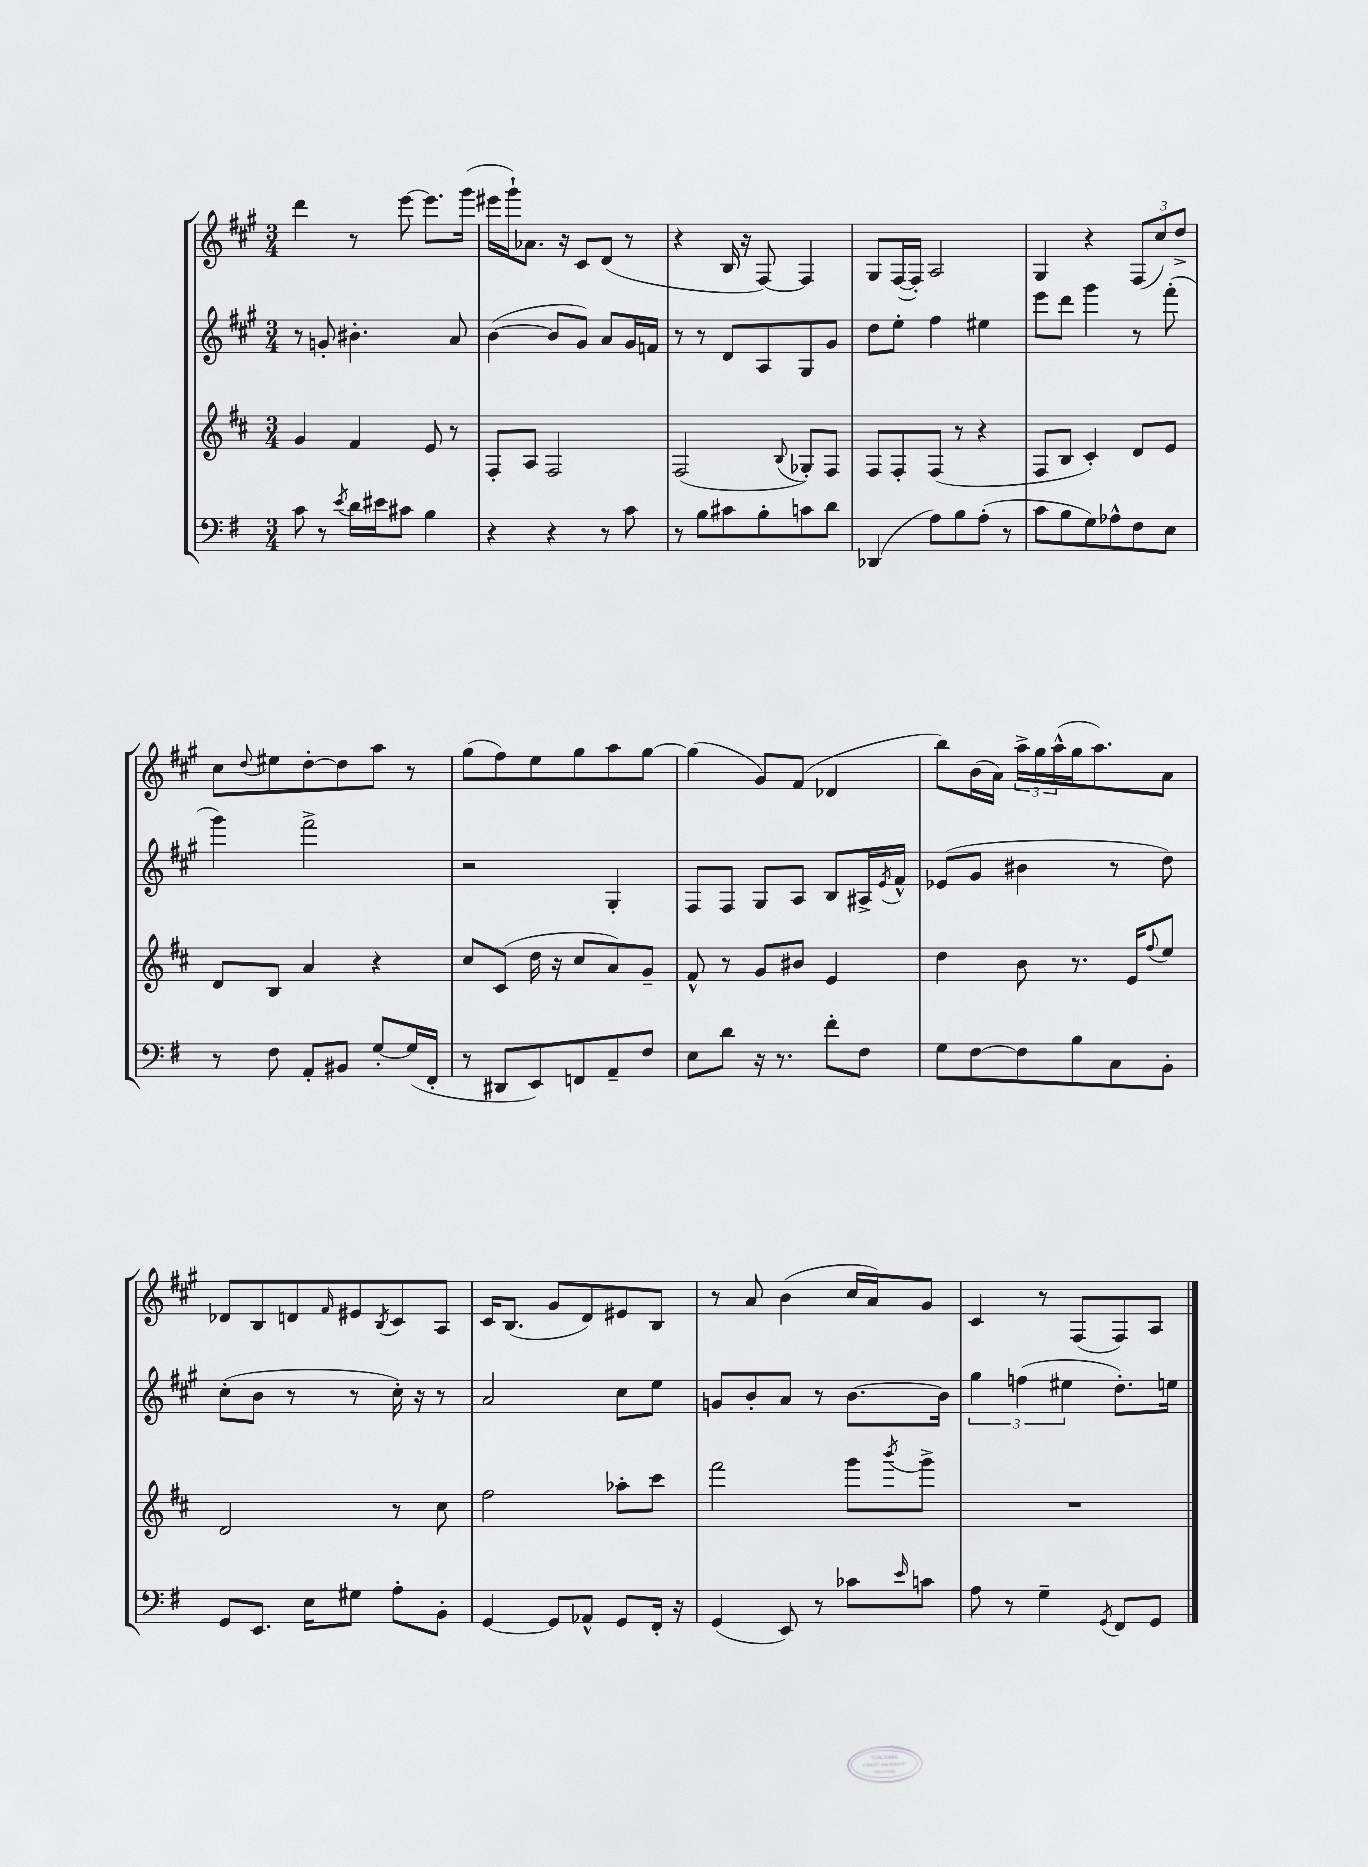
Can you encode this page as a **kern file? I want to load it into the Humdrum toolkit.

**kern	**kern	**kern	**kern
*staff4	*staff3	*staff2	*staff1
*clefF4	*clefG2	*clefG2	*clefG2
*k[f#]	*k[f#c#]	*k[f#c#g#]	*k[f#c#g#]
*M3/4	*M3/4	*M3/4	*M3/4
8c	4g	8r	4ddd
8r	.	8g'	.
8qe	.	.	.
16d	4f#	4.b#'	8r
16e#	.	.	.
8c#	.	.	[8eee
4B	8e	.	8.eee]
.	8r	8a	.
.	.	.	(16ggg#
=	=	=	=
4r	8F#'	([4b	16eee#
.	.	.	16ggg#`)
.	8A	.	8.a-
4r	2F#	8b]	.
.	.	.	16r
.	.	8g#)	8c#
8r	.	8a	(8d
8c	.	16g#	8r
.	.	16f	.
=	=	=	=
8r	(2F#	8r	4r
8B	.	8r	.
8c#	.	8d	16B
.	.	.	16r
8B'	.	8A	[8F#)
.	8qqB	.	.
8c	8G-')	8G#	4F#]
8d	8F#	8g#	.
=	=	=	=
(4DD-	8F#	8dd	8G#
.	8F#'	8ee'	([16F#
.	.	.	16F#'])
8A)	(8F#	4ff#	2A
8B	8r	.	.
(8A'	4r	4ee#	.
8r	.	.	.
=	=	=	=
8c	8F#	8eee	4G#
8B	8B	8ddd	.
8G)	4c#')	4ggg#	4r
8A-^^	.	.	.
8F#	8d	8r	(12F#
.	.	.	12cc#)
8E	8e	(8fff#'	.
.	.	.	12dd^
=	=	=	=
8r	8d	4ggg#)	8cc#
.	.	.	8qqdd
8F#	8B	.	8ee#
8AA'	4a	2fff#^	[8dd'
8BB#	.	.	8dd]
[8G'	4r	.	8aa
(16G]	.	.	8r
16FF#'	.	.	.
=	=	=	=
8r	8cc#	2r	(8gg#
8DD#	(8c#	.	8ff#)
8EE)	16dd	.	8ee
.	16r	.	.
8FF	8cc#	.	8gg#
8AA~	8a)	4G#'	8aa
8F#	8g~	.	[8gg#
=	=	=	=
8E	8f#^^	8F#	(4gg#]
8d	8r	8F#	.
16r	8g	8G#	8g#)
8.r	.	.	.
.	8b#	8A	(8f#
8f#'	4e	8B	4d-
8F#	.	16A#^	.
.	.	8qe	.
.	.	16f#^^	.
=	=	=	=
8G	4dd	(8e-	8bb)
[8F#	.	8g#	(16b
.	.	.	16a)
8F#]	8b	4b#	24aa^
.	.	.	24gg#
.	.	.	(24aa^^
8B	8.r	.	16gg#
.	.	.	8.aa)
8C	.	8r	.
.	16e	.	.
.	8qqff#	.	.
8BB'	8ee	8dd)	8a
=	=	=	=
8GG	2d	(8cc#'	8d-
8.EE	.	8b	8B
.	.	8r	8d
16E	.	.	.
.	.	.	16qqf#
8G#	.	8r	8e#
.	.	.	8qB
8A'	8r	16cc#')	8c#
.	.	16r	.
8BB'	8cc#	8r	8A
=	=	=	=
[4GG	2ff#	2a	16c#
.	.	.	(8.B
8GG]	.	.	8g#
8AA-^^	.	.	8d)
8GG	8aa-'	8cc#	8e#
16FF#'	8ccc#	8ee	8B
16r	.	.	.
=	=	=	=
(4GG	2fff#	8g	8r
.	.	8b'	8a
8EE)	.	8a	(4b
8r	.	8r	.
8c-	8ggg	[8.b	16cc#
.	.	.	16a)
16qqe	8qbbb	.	.
8c	8ggg^	.	8g#
.	.	16b]	.
=	=	=	=
8A	2.r	6gg#	4c#
8r	.	.	.
.	.	(6ff	.
4G~	.	.	8r
.	.	6ee#	.
.	.	.	(8F#
8qGG	.	.	.
8FF#	.	8.dd')	8F#)
8GG	.	.	8A
.	.	16ee	.
==	==	==	==
*-	*-	*-	*-
